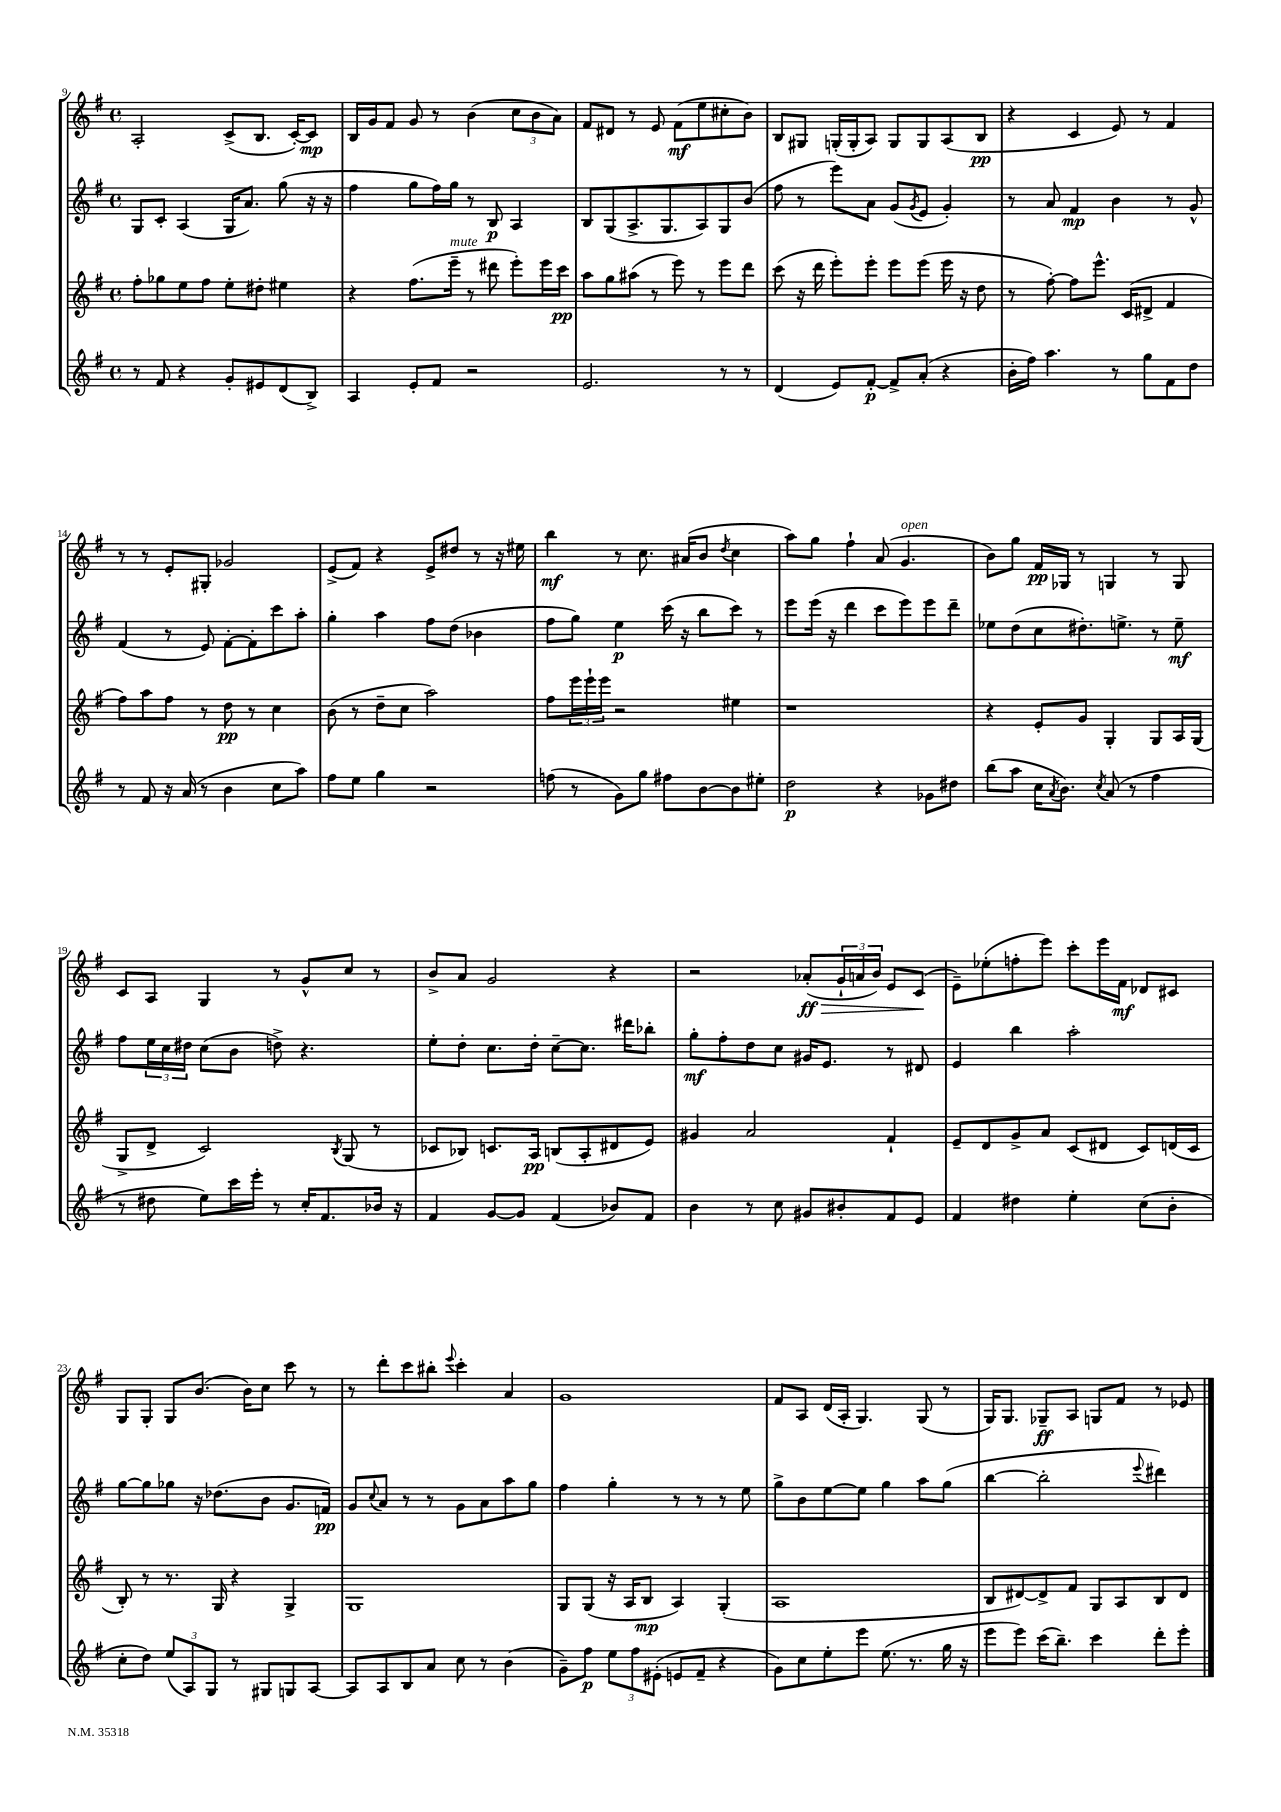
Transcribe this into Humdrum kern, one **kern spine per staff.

**kern	**kern	**kern	**kern
*staff4	*staff3	*staff2	*staff1
*clefG2	*clefG2	*clefG2	*clefG2
*k[f#]	*k[f#]	*k[f#]	*k[f#]
*M4/4	*M4/4	*M4/4	*M4/4
*met(c)	*met(c)	*met(c)	*met(c)
8r	8ff#'\L	8G/L	2A'/
8f#/	8gg-\	8c'/J	.
4r	8ee\	(4A/	.
.	8ff#\J	.	.
8g'/L	8ee'\L	16G/LK	(8c^/L
.	.	8.a/J)	.
8e#/	8dd#'\J	.	8.B/J
(8d/	4ee#\	(8gg\	.
.	.	.	[16c'/LK)
8B^/J)	.	16r	8c/]J
.	.	16r	.
=	=	=	=
4A/	4r	4ff#\	16B/LL
.	.	.	16g/J
.	.	.	8f#/J
8e'/L	(8.ff#\L	8gg\L	8g/
8f#/J	.	16ff#\L)	8r
.	16eee~\Jk	16gg\JJ	.
2r	8r	8r	(4b\
.	8ddd#\	8B/	.
.	8eee'\L)	4A/	12cc\L
.	.	.	12b\
.	16eee\L	.	.
.	.	.	12a\J)
.	16ccc\JJ	.	.
=	=	=	=
2.e/	8aa\L	8B/L	8f#/L
.	8gg\	(8G/	8d#/J
.	(8aa#\J	8.A^/	8r
.	8r	.	8e/
.	.	8.G/	.
.	8eee\)	.	(8f#\L
.	8r	8A/)	8ee\
8r	8eee\L	8G/	8cc#'\
8r	8ddd\J	(8b/J	8b\J)
=	=	=	=
(4d/	(8ccc\	8ff#\	8B/L
.	16r	8r	8G#/J
.	16ddd\	.	.
8e/L)	8eee'\L)	8eee\L)	(16G'/LL
.	.	.	16G'/J
[8f#'/J	8eee'\J	8a\J	8A/J)
8f#^/]L	8eee\L	(8g/L	8G/L
.	.	8qg/	.
(8a'/J	(8eee\J	8e/J	8G/
4r	16eee\	4g'/)	(8A/
.	16r	.	.
.	8dd\	.	8B/J
=	=	=	=
16b'\LL	8r	8r	4r
16ff#\JJ)	.	.	.
4.aa\	[8ff#'\)	8a/	.
.	8ff#\]L	4f#/	4c/
.	8.eee^^\J	.	.
8r	.	4b\	8e/)
.	(16c/LK	.	.
8gg\L	8d#^/J	.	8r
8f#\	4f#/	8r	4f#/
8dd\J	.	8g^^/	.
=	=	=	=
8r	8ff#\L)	(4f#/	8r
8f#/	8aa\	.	8r
16r	8ff#\J	8r	8e'/L
(16a/	.	.	.
8r	8r	8e/)	8G#'/J
4b\	8dd\	[8f#'\L	2g-/
.	8r	8f#'\]	.
8cc\L	4cc\	8ccc\	.
8aa\J)	.	8aa'\J	.
=	=	=	=
8ff#\L	(8b\	4gg'\	(8e^/L
8ee\J	8r	.	8f#/J)
4gg\	8dd~\L	4aa\	4r
.	8cc\J	.	.
2r	2aa\)	8ff#\L	8e^/L
.	.	(8dd\J	8dd#/J
.	.	4b-\	8r
.	.	.	16r
.	.	.	16ee#\
=	=	=	=
(8ff\	8ff#\L	8ff#\L	4bb\
8r	24eee\L	8gg\J)	.
.	24eee`\	.	.
.	24eee\JJ	.	.
8g\L)	2r	4ee\	8r
8gg\J	.	.	8.cc\
8ff#\L	.	(16ccc\	.
.	.	16r	(16a#/LK
[8b\	.	8bb\L	8b/J
.	.	.	8qdd/
8b\]	4ee#\	8ccc\J)	4cc\
8ee#'\J	.	8r	.
=	=	=	=
2dd\	1r	8eee\L	8aa\L)
.	.	(16eee\Jk	8gg\J
.	.	16r	.
.	.	4ddd\	4ff#`\
4r	.	8ccc\L	(8a/
.	.	8eee\)	4.g/
8g-\L	.	8eee\	.
8dd#\J	.	8ddd~\J	.
=	=	=	=
(8bb\L	4r	8ee-\L	8b\L)
8aa\J	.	(8dd\	8gg\J
16cc\LK	8e'/L	8cc\	16f#/LL
8qa/	.	.	.
8.b\J)	.	.	16G-/JJ
.	8g/J	8.dd#'\)	8r
8qcc/	.	.	.
(8a/	4G'/	.	4G/
.	.	8.ee^\J	.
8r	.	.	.
4ff#\	8G/L	8r	8r
.	16A/L	8ee~\	8G/
.	(16G/JJ	.	.
=	=	=	=
8r	8G^/L	8ff#\L	8c/L
8dd#\	8d^/J	24ee\L	8A/J
.	.	24cc\	.
.	.	24dd#\JJ	.
8ee\L)	2c/)	(8cc\L	4G/
16ccc\L	.	8b\J	.
16eee'\JJ	.	.	.
8r	.	8dd^\)	8r
16cc'/LK	.	4.r	8g^^/L
8.f#/	.	.	.
.	8qB/	.	.
.	(8G/	.	8cc/J
16b-/Jk	8r	.	8r
16r	.	.	.
=	=	=	=
4f#/	8c-/L	8ee'\L	8b^/L
.	8B-/J)	8dd'\J	8a/J
[8g/L	8.c/L	8.cc\L	2g/
8g/]J	.	.	.
.	16A/Jk	16dd'\Jk	.
(4f#/	(8B/L	[8cc~\L	.
.	8A'/	8.cc\]J	.
8b-/L)	8d#/	.	4r
.	.	16ddd#\LK	.
8f#/J	8e/J)	8bb-'\J	.
=	=	=	=
4b\	4g#/	8gg'\L	2r
.	.	8ff#'\	.
8r	2a/	8dd\	.
8cc\	.	8cc\J	.
8g#/L	.	16g#/LK	(8a-'/L
.	.	8.e/J	.
8b#'/	.	.	24g`/L
.	.	.	24a/
.	.	.	24b/JJ)
8f#/	4f#`/	8r	8e/L
8e/J	.	8d#/	(8c/J
=	=	=	=
4f#/	8e~/L	4e/	8e~\L)
.	8d/	.	(8ee-'\
4dd#\	8g^/	4bb\	8ff'\
.	8a/J	.	8eee\J)
4ee'\	(8c/L	2aa'\	8ccc'\L
.	8d#/J	.	16eee\L
.	.	.	16f#\JJ
(8cc\L	8c/L)	.	8d-/L
8b'\J	(16d/L	.	8c#/J
.	16c/JJ	.	.
=	=	=	=
8cc'\L	8B'/)	[8gg\L	8G/L
8dd\J)	8r	8gg\]	8G'/J
(12ee/L	8.r	8gg-\J	8G/L
12A/)	.	.	.
.	.	16r	(8.b/J
12G/J	.	.	.
.	16G/	(8.dd-\L	.
8r	4r	.	.
.	.	.	16b\LK)
8G#/L	.	8b\J	8cc\J
8G/	4G^/	8.g/L	8ccc\
[8A/J	.	.	8r
.	.	16f/Jk)	.
=	=	=	=
8A/]L	1G	8g/L	8r
.	.	8qqcc/	.
8A/	.	8a/J	8ddd'\L
8B/	.	8r	8ccc\
8a/J	.	8r	8bb#'\J
.	.	.	8qqeee/
8cc\	.	8g\L	4ccc'\
8r	.	8a\	.
(4b\	.	8aa\	4a/
.	.	8gg\J	.
=	=	=	=
8g~\L)	8G/L	4ff#\	1g
8ff#\J	(8G/J	.	.
12ee\L	16r	4gg'\	.
.	16A/LK	.	.
12ff#\	.	.	.
.	8B/J	.	.
(12e#'\J	.	.	.
8e/L	4A/)	8r	.
8f#~/J	.	8r	.
4r	(4G'/	8r	.
.	.	8ee\	.
=	=	=	=
8g\L)	1A	8gg^\L	8f#/L
8cc\	.	8b\	8A/J
8ee'\	.	[8ee\	(16d/LL
.	.	.	16A'/JJ
8eee\J	.	8ee\]J	4.G/)
(8.ee\	.	4gg\	.
8.r	.	.	.
.	.	8aa\L	(8G/
16gg\	.	(8gg\J	8r
16r	.	.	.
=	=	=	=
8eee\L	8B/L	[4bb\	16G/LK)
.	.	.	8.G/J
8eee\J)	[8d#/)	.	.
(16ccc\LK	8d#^/]	2bb'\]	8G-~/L
8.bb~\J)	.	.	.
.	8f#/J	.	8A/J
4ccc\	8G/L	.	8G/L
.	8A/	.	8f#/J
.	.	8qqeee/	.
8ddd'\L	8B/	4ddd#\)	8r
8eee'\J	8d#/J	.	8e-/
==	==	==	==
*-	*-	*-	*-
